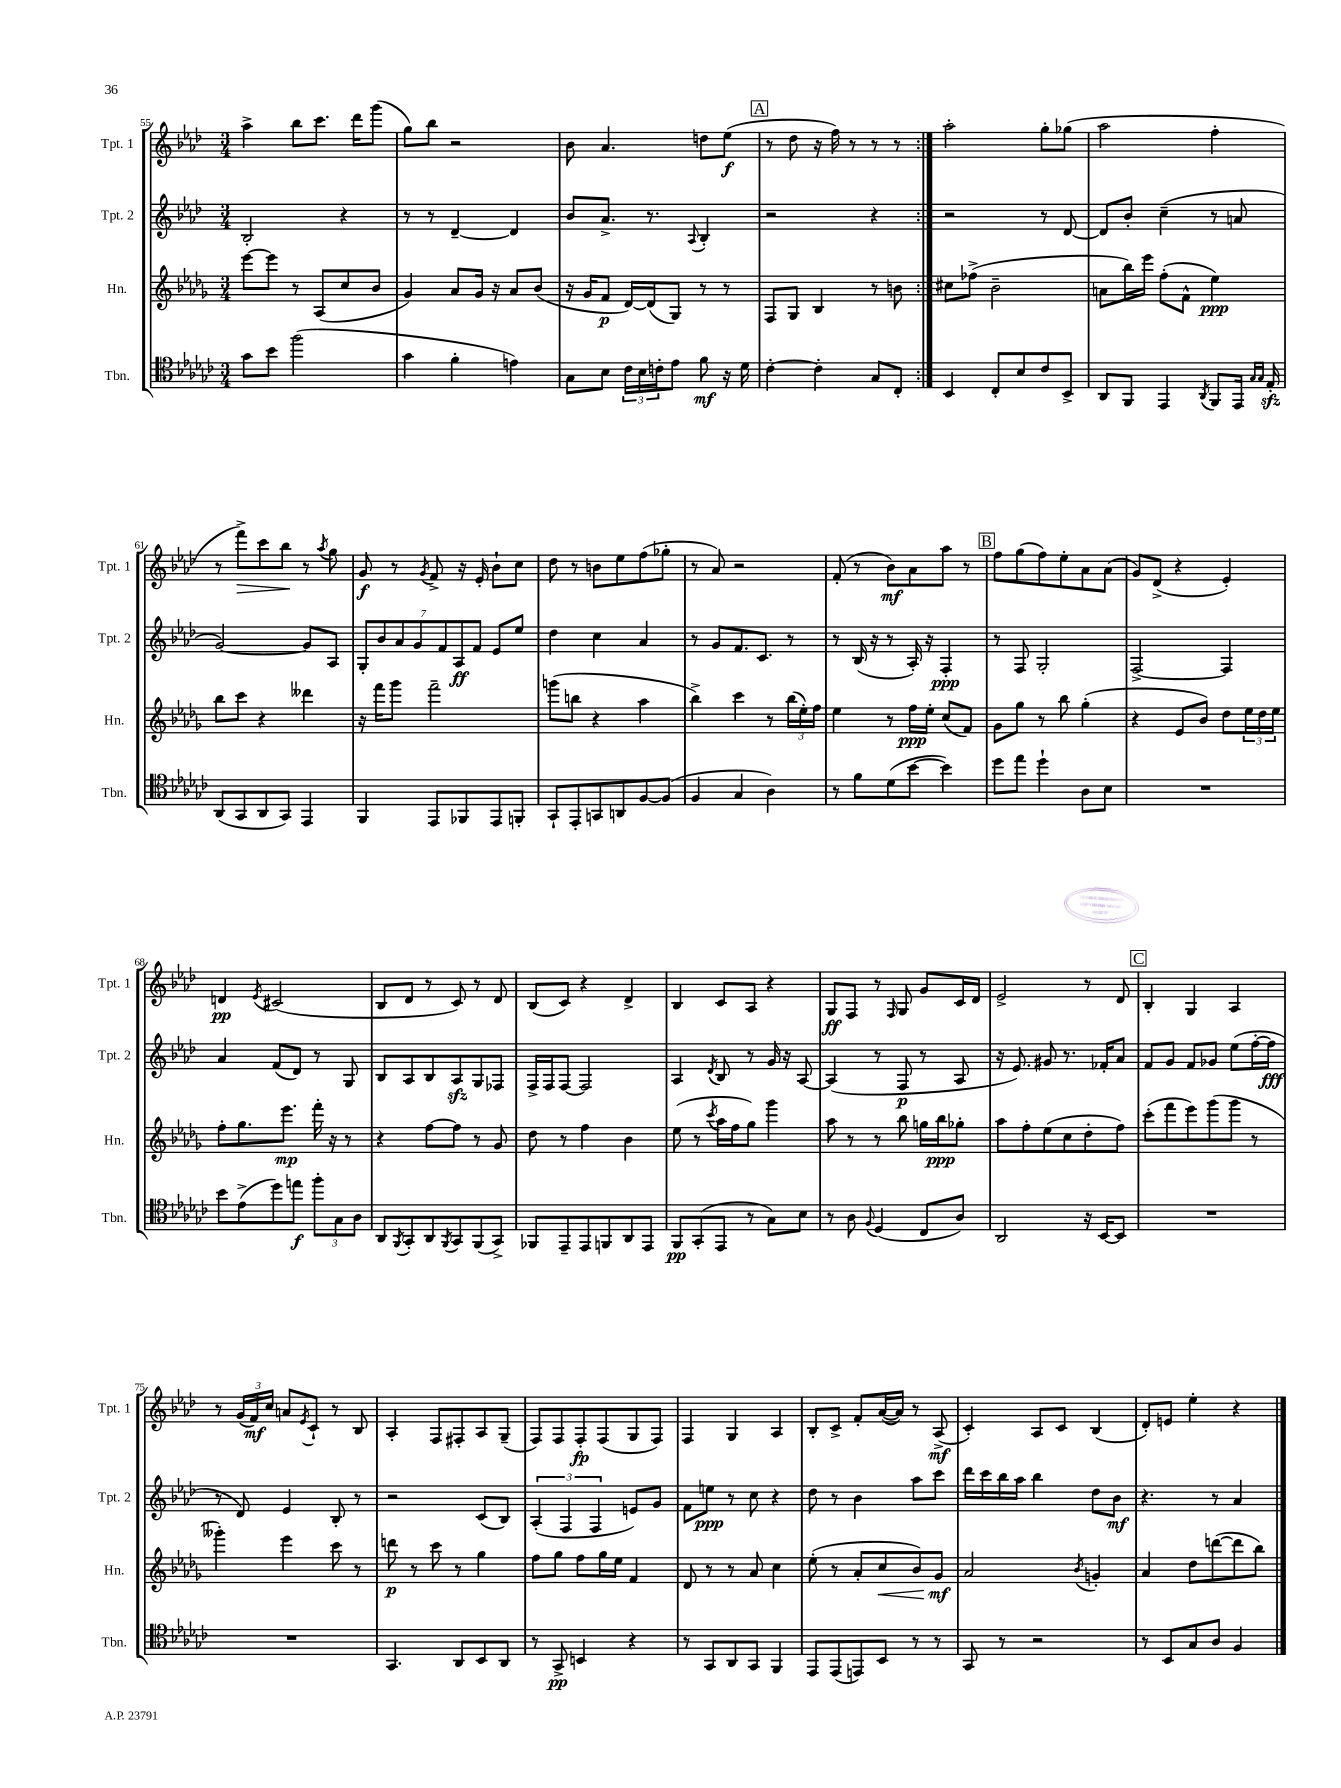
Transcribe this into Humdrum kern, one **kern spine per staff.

**kern	**kern	**kern	**kern
*staff4	*staff3	*staff2	*staff1
*clefC4	*clefG2	*clefG2	*clefG2
*k[b-e-a-d-g-c-]	*k[b-e-a-d-g-]	*k[b-e-a-d-]	*k[b-e-a-d-]
*M3/4	*M3/4	*M3/4	*M3/4
8g-	[8eee-	2B-'	4aa-^
8b-	8eee-]	.	.
(2ff	8r	.	8bb-
.	(8A-	.	8.ccc
.	8cc	4r	.
.	.	.	16ddd-
.	8b-	.	(8ggg
=	=	=	=
4g-	4g-)	8r	8gg)
.	.	8r	8bb-
4f'	8a-	[4d-~	2r
.	16g-	.	.
.	16r	.	.
4e)	8a-	4d-]	.
.	(8b-	.	.
=	=	=	=
8G-	16r	8b-	8b-
.	16g-	.	.
8B-	8f	8.a-^	4.a-
24c-	[16d-)	.	.
24B-	.	.	.
.	(16d-]	8.r	.
24c'	.	.	.
8e-	8G-)	.	.
.	.	8qqA-	.
8f	8r	4B-'	8dd
16r	8r	.	(8ee-
16d-	.	.	.
=	=	=	=
[4c-'	8F	2r	8r
.	8G-	.	8dd-
4c-']	4B-	.	16r
.	.	.	16ff)
.	.	.	8r
8G-	8r	4r	8r
8C-'	8b	.	8r
=:|!	=:|!	=:|!	=:|!
4BB-	8cc#	2r	2aa-'
.	(8ff-^	.	.
8C-'	2b-~	.	.
8B-	.	.	.
8c-	.	8r	8gg'
8BB-^	.	[8d-	(8gg-
=	=	=	=
8AA-	8a	8d-]	2aa-
8FF	16bb-)	8b-'	.
.	16eee-	.	.
4EE-	(8ff'	(4cc~	.
.	8f^^	.	.
8qAA-	.	.	.
8FF	4ee-)	8r	4ff'
16EE-	.	8a	.
16qqG-	.	.	.
16qqG-	.	.	.
16E-'	.	.	.
=	=	=	=
(8AA-	8bb-	[2g)	8r
8GG-	8ccc	.	8fff^)
8AA-	4r	.	8ccc
8GG-)	.	.	8bb-
4EE-	4ddd--	8g]	8r
.	.	.	8qaa-
.	.	8A-	8gg
=	=	=	=
4FF	16r	14G'	8g
.	16fff	.	.
.	.	14b-	.
.	8ggg-	.	8r
.	.	14a-	.
.	.	14g	.
.	.	.	8qg
8EE-	2fff~	.	8f^
.	.	14f	.
.	.	14A-	.
8FF-	.	.	16r
.	.	14f	.
.	.	.	16e-'
8EE-	.	8e-	8b-`
8FF'	.	8ee-	8cc
=	=	=	=
8GG-`	(8ggg	4dd-	8dd-
8EE-'	8bb	.	8r
8GG	4r	4cc	8b
8AA	.	.	8ee-
[8F	4aa-	4a-	(8ff
(8F]	.	.	8gg-'
=	=	=	=
4F	4bb-^)	8r	8r
.	.	8g	8a-)
4G-	4ccc	8.f	2r
.	.	8.c	.
4A-)	8r	.	.
.	(24bb-	8r	.
.	24ee-')	.	.
.	24ff	.	.
=	=	=	=
8r	4ee-	8r	(8f'
8f	.	(16B-	8r
.	.	16r	.
(8d-	8r	8r	8b-)
[8b-	16ff	16A-')	8a-
.	16ee-'	16r	.
4b-])	(8cc	4F'	8aa-
.	8f)	.	8r
=	=	=	=
8dd-	8g-	8r	8ff
8ee-	8gg-	8F	(8gg
4dd-`	8r	2G'	8ff)
.	8bb-	.	8ee-'
8A-	(4gg-'	.	8a-
8B-	.	.	(8a-
=	=	=	=
2.r	4r	[2F^	8g)
.	.	.	(8d-^
.	8e-	.	4r
.	8b-)	.	.
.	8dd-	4F]	4e-')
.	24ee-	.	.
.	24dd-	.	.
.	24ee-	.	.
=	=	=	=
8b-	8ff'	4a-	4d
(8e-^	8.gg-	.	.
.	.	.	8qe-
8dd-)	.	(8f	(2c#
.	8.eee-	.	.
8ee	.	8d-)	.
12ff'	16fff'	8r	.
.	16r	.	.
12G-	.	.	.
.	8r	8G	.
12A-	.	.	.
=	=	=	=
8AA-	4r	8B-	8B-
8qFF	.	.	.
8GG-'	.	8A-	8d-
8AA-	[8ff	8B-	8r
8qFF	.	.	.
8GG-	8ff]	8A-	8c)
(8FF	8r	8G	8r
8GG-^)	8g-	8F-	8d-
=	=	=	=
8FF-	8dd-	16F^	(8B-
.	.	16F	.
8EE-~	8r	[8F	8c)
8EE-	4ff	2F]	4r
8FF	.	.	.
8AA-	4b-	.	4d-^
8EE-	.	.	.
=	=	=	=
8FF	(8ee-	4A-	4B-
(8GG-'	8r	.	.
.	8qccc	8qd-	.
8EE-	16aa-	8B-	8c
.	16ff	.	.
8r	8gg-)	8r	8A-
8G-)	4ggg-	16g	4r
.	.	16r	.
8B-	.	[8A-	.
=	=	=	=
8r	8aa-	(4A-]	8G
8A-	8r	.	8F
8qqF	.	.	.
(4D-	8r	8r	8r
.	.	.	16qqF
.	8bb-	8F	8G
8C-	16gg	8r	8g
.	16bb-	.	.
8A-)	8gg-'	8A-	16c
.	.	.	16d-
=	=	=	=
2AA-	8aa-	16r	2e-^
.	.	8.e-)	.
.	8ff'	.	.
.	(8ee-	8g#	.
.	8cc	8.r	.
16r	8dd-'	.	8r
[16BB-	.	16f-'	.
8BB-]	8ff)	8a-	8d-
=	=	=	=
2.r	(8ccc'	8f	4B-'
.	8fff	8g	.
.	8eee-)	8f	4G
.	(8ggg-	8g-	.
.	8ggg-	(8ee-	4A-
.	8r	[16ff'	.
.	.	16ff]	.
=	=	=	=
2.r	4ggg--')	8r	8r
.	.	8d-)	(24g
.	.	.	24f)
.	.	.	24cc
.	4eee-	4e-	8a
.	.	.	8qe-
.	.	.	8c`
.	8ccc	8B-'	8r
.	8r	8r	8B-
=	=	=	=
4.GG-	8ddd	2r	4A-'
.	8r	.	.
.	8ccc	.	8F
8AA-	8r	.	8F#'
8BB-	4gg-	(8c	8A-
8AA-	.	8B-)	(8G~
=	=	=	=
8r	8ff	(6A-'	8F)
8GG-^	8gg-	.	8F
.	.	6F	.
4BB	8ff	.	8F'
.	.	6F	.
.	16gg-	.	(8F
.	16ee-	.	.
4r	4f	8e)	8G
.	.	8g	8F)
=	=	=	=
8r	8d-	8f	4F
8GG-	8r	8ee	.
8AA-	8r	8r	4G
8GG-	8a-	8cc	.
4FF	4cc	4r	4A-
=	=	=	=
8EE-	(8ee-'	8dd-	8B-'
(8EE-	8r	8r	8c^
8EE)	8a-'	4b-	8f'
8BB-	8cc	.	([16a-
.	.	.	16a-])
8r	8b-)	8aa-	8r
8r	8g-	8ccc	(8A-^
=	=	=	=
8GG-	2a-	16ddd-	4c')
.	.	16ccc	.
8r	.	16bb-	.
.	.	16aa-	.
2r	.	4bb-	8A-
.	.	.	8c
.	8qb-	.	.
.	4g'	8dd-	(4B-
.	.	8b-	.
=	=	=	=
8r	4a-	4.r	8d-')
8BB-	.	.	8e
8G-	8dd-	.	4ee-'
8A-	([8ddd	8r	.
4F	8ddd]	4a-	4r
.	8bb-)	.	.
==	==	==	==
*-	*-	*-	*-
